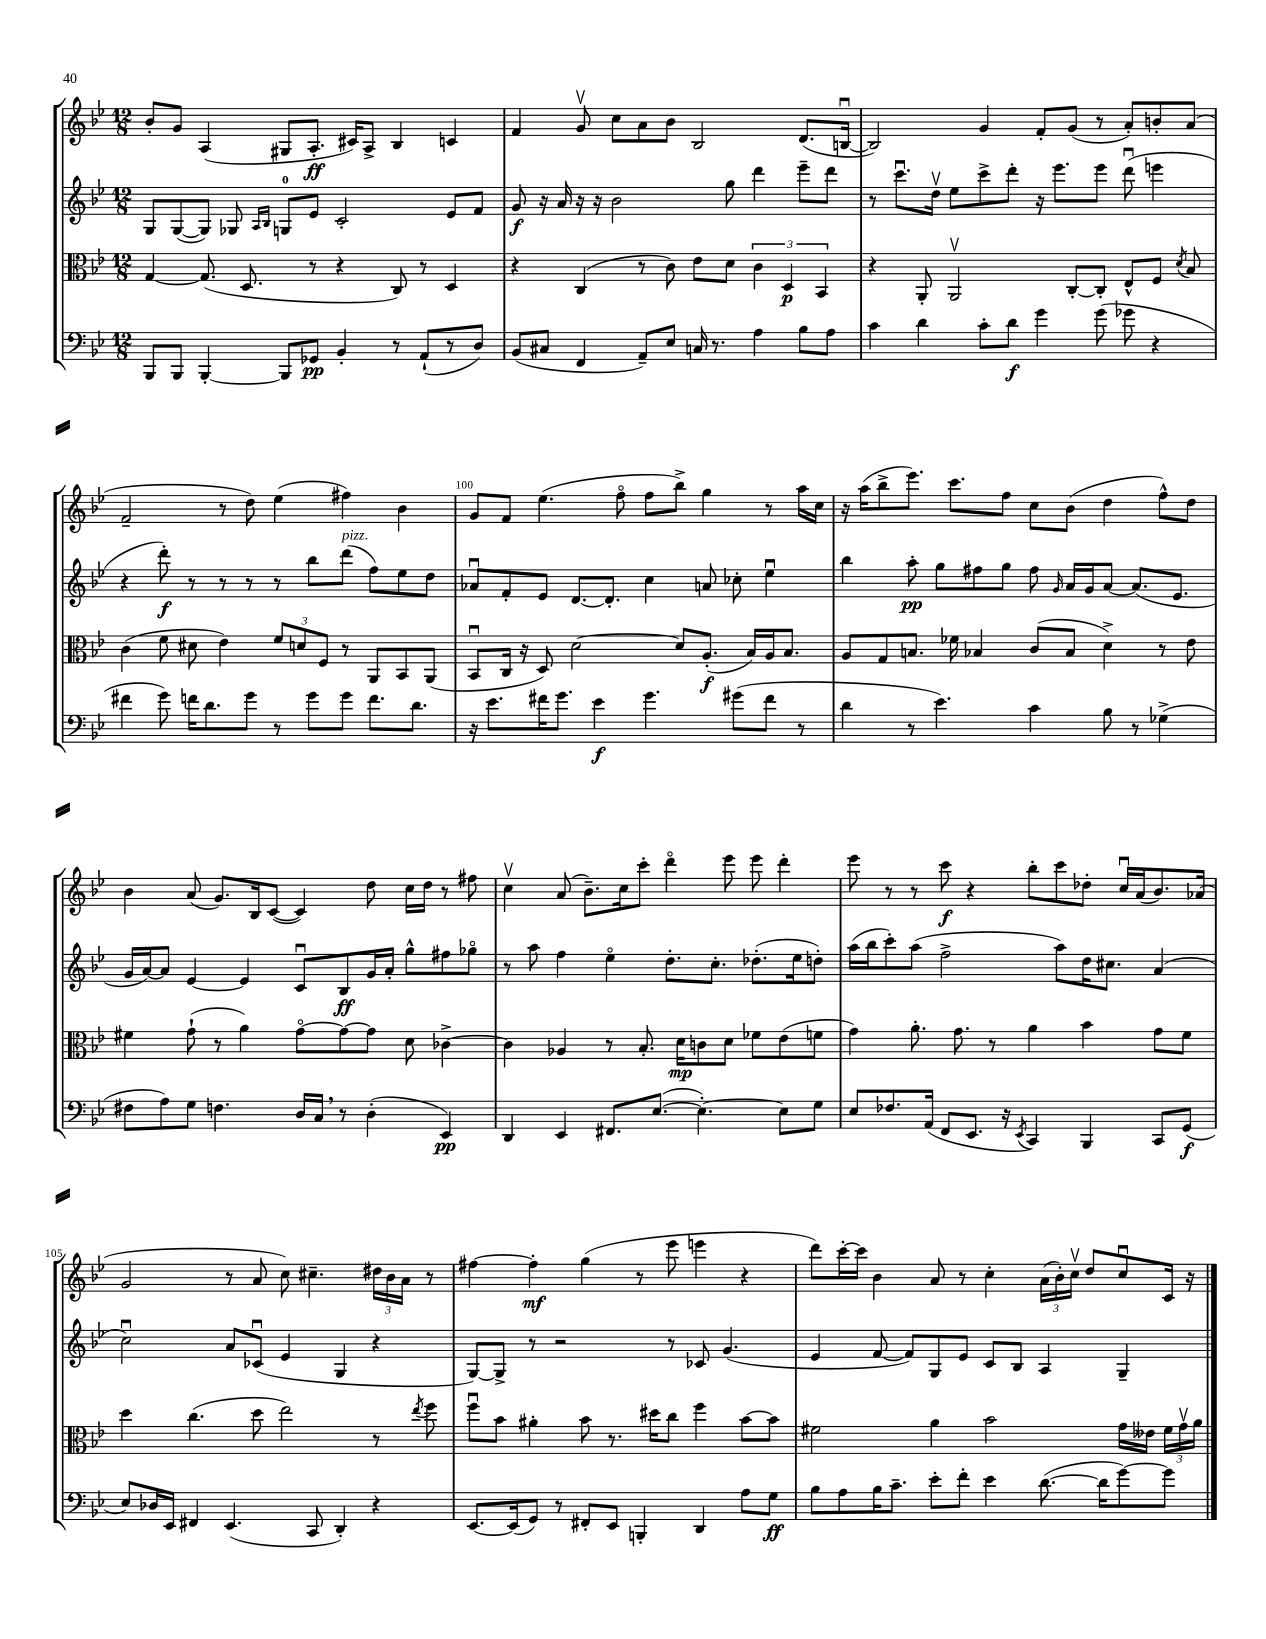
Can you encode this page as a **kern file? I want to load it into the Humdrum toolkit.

**kern	**kern	**kern	**kern
*staff4	*staff3	*staff2	*staff1
*clefF4	*clefC3	*clefG2	*clefG2
*k[b-e-]	*k[b-e-]	*k[b-e-]	*k[b-e-]
*M12/8	*M12/8	*M12/8	*M12/8
8BBB-/L	[4G/	8G/L	8b-'/L
8BBB-/J	.	([8G/	8g/J
[4BBB-'/	(8.G/]	8G/]J)	(4A/
.	.	8G-/	.
.	8.D/	.	.
.	.	16qqA/LL	.
.	.	16qqB-/JJ	.
8BBB-/]L	.	8G/L	8G#/L
8GG-/J	8r	8e-/J	8.A'/J
4BB-'/	4r	2c'/	.
.	.	.	16c#/LK)
.	.	.	8A^/J
8r	8C/)	.	4B-/
(8AA`/L	8r	.	.
8r	4D/	8e-/L	4c/
8D/J)	.	8f/J	.
=	=	=	=
(8BB-/L	4r	8g/	4f/
8C#/J	.	16r	.
.	.	16a/	.
4FF/	(4C/	16r	8gv/
.	.	16r	.
.	.	2b-\	8cc\L
8AA~/L)	8r	.	8a\
8E-/J	8c\)	.	8b-\J
16C/	8e-\L	.	2B-/
8.r	.	.	.
.	8d\J	8gg\	.
4A\	6c\	4ddd\	.
.	6D/	.	.
8B-\L	.	8eee-~\L	(8.d/L
.	6BB-/	.	.
8A\J	.	8ddd\J	.
.	.	.	[16Bu/Jk
=	=	=	=
4c\	4r	8r	2B/])
.	.	8.cccu\L	.
4d\	8AA'/	.	.
.	.	16ddv\Jk	.
.	2AAv/	8ee-\L	.
8c'\L	.	8ccc^\	4g/
8d\J	.	8ddd'\J	.
4g\	.	16r	8f'/L
.	.	8.eee-\L	.
.	[8C'/L	.	(8g/J
(8g\	8C'/]J	8eee-\J	8r
8g-\	8E-^^/L	(8dddu\	8a'/L)
4r	8F/J	4eee\	8b'/
.	8qd/	.	.
.	8B-/	.	(8a/J
=	=	=	=
4f#\	(4c\	4r	2f~/
8g\)	8f\	8ddd'\)	.
16f\LK	8d#\	8r	.
8.d\	.	.	.
.	4e-\)	8r	8r
8g\J	.	8r	8dd\)
8r	12f/L	8r	(4ee-\
.	12d/	.	.
8g\L	.	8bb-\L	.
.	12F/J	.	.
8g\J	8r	(8ddd\J	4ff#\)
8.f\L	8AA/L	8ff\L)	.
.	8BB-/	8ee-\	4b-\
8.d\J	.	.	.
.	(8AA/J	8dd\J	.
=	=	=	=
16r	8BB-u/L	8a-u/L	8g/L
8.e-\L	.	.	.
.	16C/Jk	8f'/	8f/J
.	16r	.	.
16f#\K	8D/)	8e-/J	(4.ee-\
8.g\J	.	.	.
.	[2d\	[8.d/L	.
4e-\	.	.	.
.	.	8.d'/]J	.
.	.	.	8ffo\
4.g\	.	4cc\	8ff\L
.	8d/]L	.	8bb-^\J)
.	(8.A'/J	8a/	4gg\
(8g#\L	.	8cc-'\	.
.	16B-/LL)	.	.
8f#\J	16A/J	4ee-u\	8r
.	8.B-/J	.	.
8r	.	.	16aa\LL
.	.	.	16cc\JJ
=	=	=	=
4d\	8A/L	4bb-\	16r
.	.	.	(16aa\LK
.	8G/	.	8bb-^\
8r	8.B/J	8aa'\	8.eee-\J)
4.e-\)	.	8gg\L	.
.	16f-\	.	8.ccc\L
.	4B-/	8ff#\	.
.	.	8gg\J	8ff\J
4c\	(8c/L	8ff#\	8cc\L
.	.	16qqg/	.
.	8B-/J	16a/LL	(8b-\J
.	.	16g/J	.
8B-\	4d^\)	[8a/J	4dd\
8r	.	(8.a/]L	.
(4G-^\	8r	.	8ff^^\L)
.	.	8.e-/J	.
.	8e-\	.	8dd\J
=	=	=	=
8F#\L	4f#\	16g/LL	4b-\
.	.	[16a/J)	.
8A\)	.	8a/]J	.
8G\J	(8g`\	[4e-/	(8a/
4.F\	8r	.	8.g/L)
.	4a\)	4e-/]	.
.	.	.	16B-/k
.	.	.	([8c/J
16D/LL	[8go\L	8cu/L	4c/])
16C/JJ	.	.	.
8r	8g\_	8B-/	.
(4D'\	8g\]J	16g/L	8dd\
.	.	16a'/JJ	.
.	8d\	8gg^^\L	16cc\LL
.	.	.	16dd\JJ
4EE-/)	[4c-^\	8ff#\	8r
.	.	8gg-o\J	8ff#\
=	=	=	=
4DD/	4c-\]	8r	4ccv\
.	.	8aa\	.
4EE-/	4A-/	4ff\	(8a/
.	.	.	8.b-~\L)
8.FF#/L	8r	4ee-o\	.
.	.	.	16cc\k
.	8.B-'/	.	8ccc'\J
([8.E-/J	.	.	.
.	.	8.dd'\L	4dddo\
.	16d\LK	.	.
4.E-'\_)	8c\	.	.
.	.	8.cc'\J	.
.	8d\J	.	8eee-\
.	8f-\L	(8.dd-'\L	8eee-\
8E-\]L	(8e-\	.	4ddd'\
.	.	16ee-\k	.
8G\J	8f\J	8dd'\J)	.
=	=	=	=
8E-/L	4g\)	(16aa\LL	8eee-\
.	.	16bb-\J	.
8.F-/	.	8ccc'\)	8r
.	8.a'\	(8aa\J	8r
(16AA/Jk	.	.	.
8FF/L	.	2ff^\	8ccc\
.	8.g\	.	.
8.EE-/J	.	.	4r
.	8r	.	.
16r	.	.	.
8qEE-/	.	.	.
4CC/)	4a\	.	8bb-'\L
.	.	8aa\L)	8ccc\
4BBB-/	4b-\	16dd\K	8dd-'\J
.	.	8.cc#\J	.
.	.	.	16ccu/LL
.	.	.	(16a/J
8CC/L	8g\L	(4a/	8.b-/)
(8GG/J	8f\J	.	.
.	.	.	(16a-/Jk
=	=	=	=
8E-/L)	4dd\	2ccu\)	2g/
16D-/L	.	.	.
16EE-/JJ	.	.	.
4FF#/	(4.cc\	.	.
(4.EE-/	.	8a/L	8r
.	8dd\	(8c-u/J	8a/
.	2ee-\)	4e-/	8cc\)
8CC/	.	.	4.cc#~\
4DD'/)	.	4G/	.
4r	8r	4r	24dd#\LL
.	.	.	24b-\
.	.	.	24a\JJ
.	8qee-/	.	.
.	8ff\	.	8r
=	=	=	=
[8.EE-/L	8ffu\L	[8G/L)	[4ff#\
.	8b-\J	8G^/]J	.
(16EE-/]k	.	.	.
8GG/J)	4a#'\	8r	4ff#'\]
8r	.	2r	.
8FF#'/L	8b-\	.	(4gg\
8EE-/J	8.r	.	.
4BBB'/	.	.	8r
.	16dd#\LK	.	.
.	8cc\J	8r	8eee-\
4DD/	4ff\	8c-/	4eee\
.	.	(4.g/	.
8A\L	[8b-\L	.	4r
8G\J	8b-\]J	.	.
=	=	=	=
8B-\L	2f#\	4e-/	8ddd\L)
8A\	.	.	[16ccc'\L
.	.	.	16ccc\]JJ
16B-\K	.	[8f/	4b-\
8.c~\J	.	.	.
.	.	8f/]L)	.
8e-'\L	4a\	8G/	8a/
8f'\J	.	8e-/J	8r
4e-\	2b-\	8c/L	4cc'\
.	.	8B-/J	.
([8.d\	.	4A/	(24a\LL
.	.	.	24b-'\)
.	.	.	24ccv\JJ
.	.	.	8dd/L
16d\]LK	.	.	.
[8g\)	16g\LL	4G~/	8ccu/
.	16e--\JJ	.	.
8g\]J	24f#\LL	.	16c/Jk
.	24gv\	.	.
.	.	.	16r
.	24a\JJ	.	.
==	==	==	==
*-	*-	*-	*-
